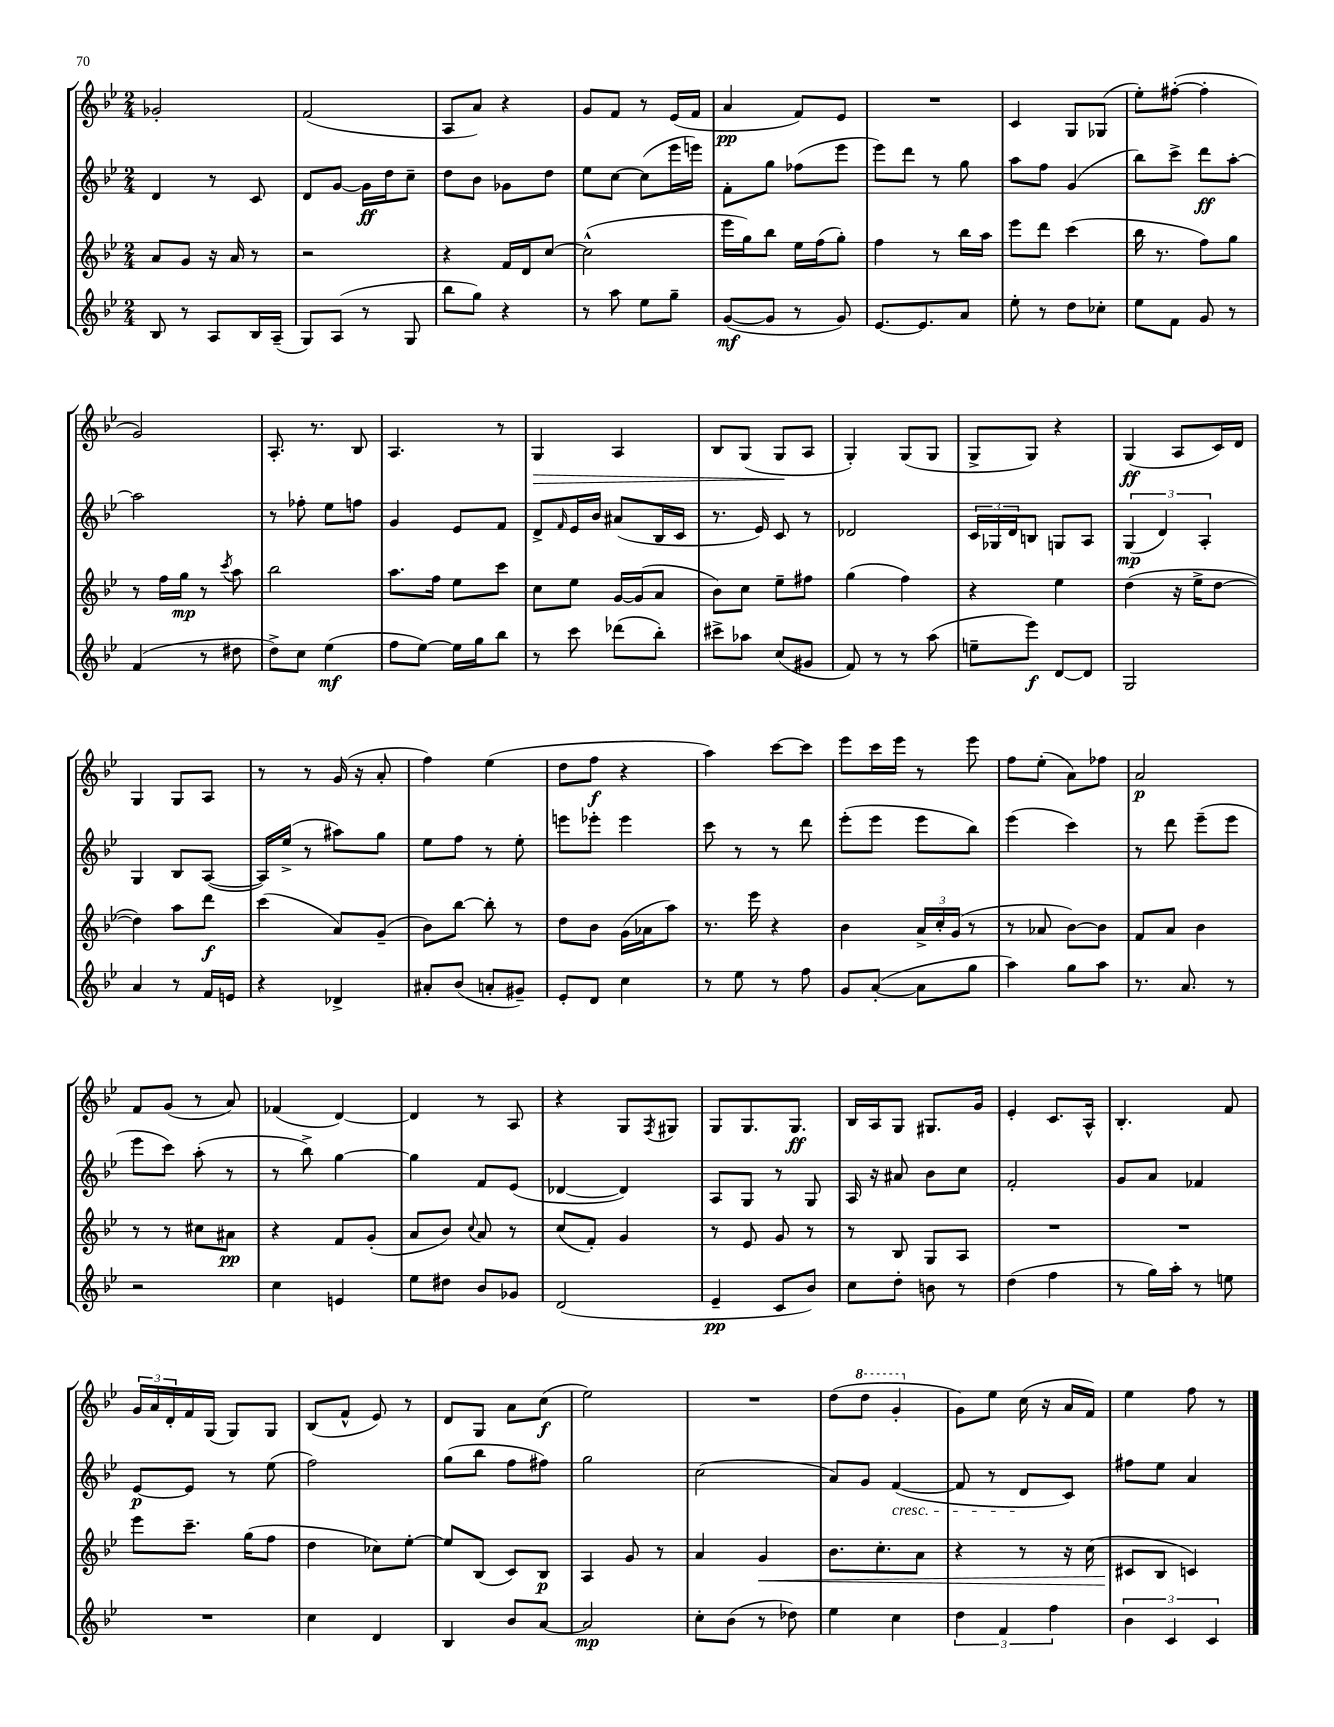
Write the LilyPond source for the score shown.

<<
\new StaffGroup <<
\new Staff = "s0" {
    \clef treble \key bes \major \numericTimeSignature \time 2/4
    ges'2-. |
    f'2( |
    a8 a'8) r4 |
    g'8 f'8 r8 ees'16( f'16 |
    a'4\pp f'8) ees'8 |
    R2 |
    c'4 g8 ges8( |
    ees''8-.) fis''8~-.( fis''4-. |
    g'2) |
    a8.-. r8. bes8 |
    a4. r8 |
    g4\> a4 |
    bes8 g8( g8\! a8 |
    g4-.) g8( g8 |
    g8-> g8) r4 |
    g4\ff( a8 c'16) d'16 |
    g4 g8 a8 |
    r8 r8 g'16( r16 a'8-. |
    f''4) ees''4( |
    d''8 f''8\f r4 |
    a''4) c'''8~ c'''8 |
    ees'''8 c'''16 ees'''16 r8 ees'''8 |
    f''8 ees''8-.( a'8) fes''8 |
    a'2\p |
    f'8 g'8( r8 a'8) |
    fes'4( d'4~) |
    d'4 r8 a8 |
    r4 g8 \acciaccatura { f8 } gis8 |
    g8 g8. g8.\ff |
    bes16 a16 g8 gis8. g'16 |
    ees'4-. c'8. a16-^ |
    bes4.-. f'8 |
    \tuplet 3/2 { g'16 a'16 d'16-. } f'16 g16( g8) g8 |
    bes8( f'8-^ ees'8) r8 |
    d'8 g8 a'8 c''8\f( |
    ees''2) |
    R2 |
    d''8( \ottava #1 d'''8 g''4-. \ottava #0 |
    g'8) ees''8 c''16( r16 a'16 f'16) |
    ees''4 f''8 r8 \bar "|." |
}
\new Staff = "s1" {
    \clef treble \key bes \major \numericTimeSignature \time 2/4
    d'4 r8 c'8 |
    d'8 g'8~ g'16\ff d''16 c''8-- |
    d''8 bes'8 ges'8 d''8 |
    ees''8 c''8~ c''8( ees'''16 e'''16) |
    f'8-. g''8 fes''8( ees'''8 |
    ees'''8) d'''8 r8 g''8 |
    a''8 f''8 g'4( |
    bes''8) c'''8-> d'''8\ff a''8~-. |
    a''2 |
    r8 fes''8-. ees''8 f''8 |
    g'4 ees'8 f'8 |
    d'8-> \grace { f'16 } ees'16 bes'16 ais'8( bes16 c'16 |
    r8. ees'16) c'8 r8 |
    des'2 |
    \tuplet 3/2 { c'16 ges16 d'16 } b8 g8 a8 |
    \tuplet 3/2 { g4\mp( d'4) a4-. } |
    g4 bes8 a8~( |
    a16) ees''16->( r8 ais''8) g''8 |
    ees''8 f''8 r8 ees''8-. |
    e'''8 ees'''8-. ees'''4 |
    c'''8 r8 r8 d'''8 |
    ees'''8-.( ees'''8 ees'''8 bes''8) |
    ees'''4( c'''4) |
    r8 d'''8 ees'''8--( ees'''8 |
    ees'''8 c'''8) a''8-.( r8 |
    r8 bes''8->) g''4~ |
    g''4 f'8 ees'8( |
    des'4~ des'4) |
    a8 g8 r8 g8 |
    a16 r16 ais'8 bes'8 c''8 |
    f'2-. |
    g'8 a'8 fes'4 |
    ees'8~\p ees'8 r8 ees''8( |
    f''2) |
    g''8( bes''8 f''8 fis''8) |
    g''2 |
    c''2( |
    a'8) g'8 f'4~\cresc( |
    f'8 r8 d'8\! c'8) |
    fis''8 ees''8 a'4 \bar "|." |
}
\new Staff = "s2" {
    \clef treble \key bes \major \numericTimeSignature \time 2/4
    a'8 g'8 r16 a'16 r8 |
    r2 |
    r4 f'16 d'16 c''8~ |
    c''2-^( |
    ees'''16 g''16) bes''8 ees''16 f''16( g''8-.) |
    f''4 r8 bes''16 a''16 |
    ees'''8 d'''8 c'''4( |
    bes''16 r8. f''8) g''8 |
    r8 f''16 g''16\mp r8 \acciaccatura { c'''8 } a''8 |
    bes''2 |
    a''8. f''16 ees''8 c'''8 |
    c''8 ees''8 g'16~ g'16( a'8 |
    bes'8) c''8 ees''8-- fis''8 |
    g''4( f''4) |
    r4 ees''4 |
    d''4( r16 ees''16-> d''8~ |
    d''4) a''8 d'''8\f |
    c'''4( a'8) g'8--( |
    bes'8) bes''8~ bes''8-. r8 |
    d''8 bes'8 g'16( aes'16 a''8) |
    r8. ees'''16 r4 |
    bes'4 \tuplet 3/2 { a'16-> c''16-. g'16( } r8 |
    r8 aes'8 bes'8~) bes'8 |
    f'8 a'8 bes'4 |
    r8 r8 cis''8 ais'8\pp |
    r4 f'8 g'8-.( |
    a'8 bes'8) \appoggiatura { c''8 } a'8 r8 |
    c''8( f'8-.) g'4 |
    r8 ees'8 g'8 r8 |
    r8 bes8 g8 a8 |
    R2 |
    R2 |
    ees'''8 c'''8.-- g''16( f''8 |
    d''4 ces''8) ees''8~-. |
    ees''8 bes8( c'8) bes8\p |
    a4 g'8 r8 |
    a'4 g'4\< |
    bes'8. c''8.-. a'8 |
    r4 r8 r16 c''16( |
    cis'8\! bes8 c'4) \bar "|." |
}
\new Staff = "s3" {
    \clef treble \key bes \major \numericTimeSignature \time 2/4
    bes8 r8 a8 bes16 a16--( |
    g8) a8( r8 g8 |
    bes''8 g''8) r4 |
    r8 a''8 ees''8 g''8-- |
    g'8~\mf( g'8 r8 g'8) |
    ees'8.~ ees'8. a'8 |
    ees''8-. r8 d''8 ces''8-. |
    ees''8 f'8 g'8 r8 |
    f'4( r8 dis''8 |
    d''8->) c''8 ees''4\mf( |
    f''8 ees''8~) ees''16 g''16 bes''8 |
    r8 c'''8 des'''8( bes''8-.) |
    cis'''8-> aes''8 c''8( gis'8 |
    f'8) r8 r8 a''8( |
    e''8-- ees'''8\f) d'8~ d'8 |
    g2 |
    a'4 r8 f'16 e'16 |
    r4 des'4-> |
    ais'8-. bes'8( a'8-. gis'8--) |
    ees'8-. d'8 c''4 |
    r8 ees''8 r8 f''8 |
    g'8 a'8~-.( a'8 g''8 |
    a''4) g''8 a''8 |
    r8. a'8. r8 |
    r2 |
    c''4 e'4 |
    ees''8 dis''8 bes'8 ges'8 |
    d'2( |
    ees'4--\pp c'8 bes'8) |
    c''8 d''8-. b'8 r8 |
    d''4( f''4 |
    r8 g''16) a''16-. r8 e''8 |
    R2 |
    c''4 d'4 |
    bes4 bes'8 a'8~ |
    a'2\mp |
    c''8-. bes'8( r8 des''8) |
    ees''4 c''4 |
    \tuplet 3/2 { d''4 f'4 f''4 } |
    \tuplet 3/2 { bes'4 c'4 c'4 } \bar "|." |
}
>>
>>
\layout { \context { \Score \remove "Bar_number_engraver" } }
